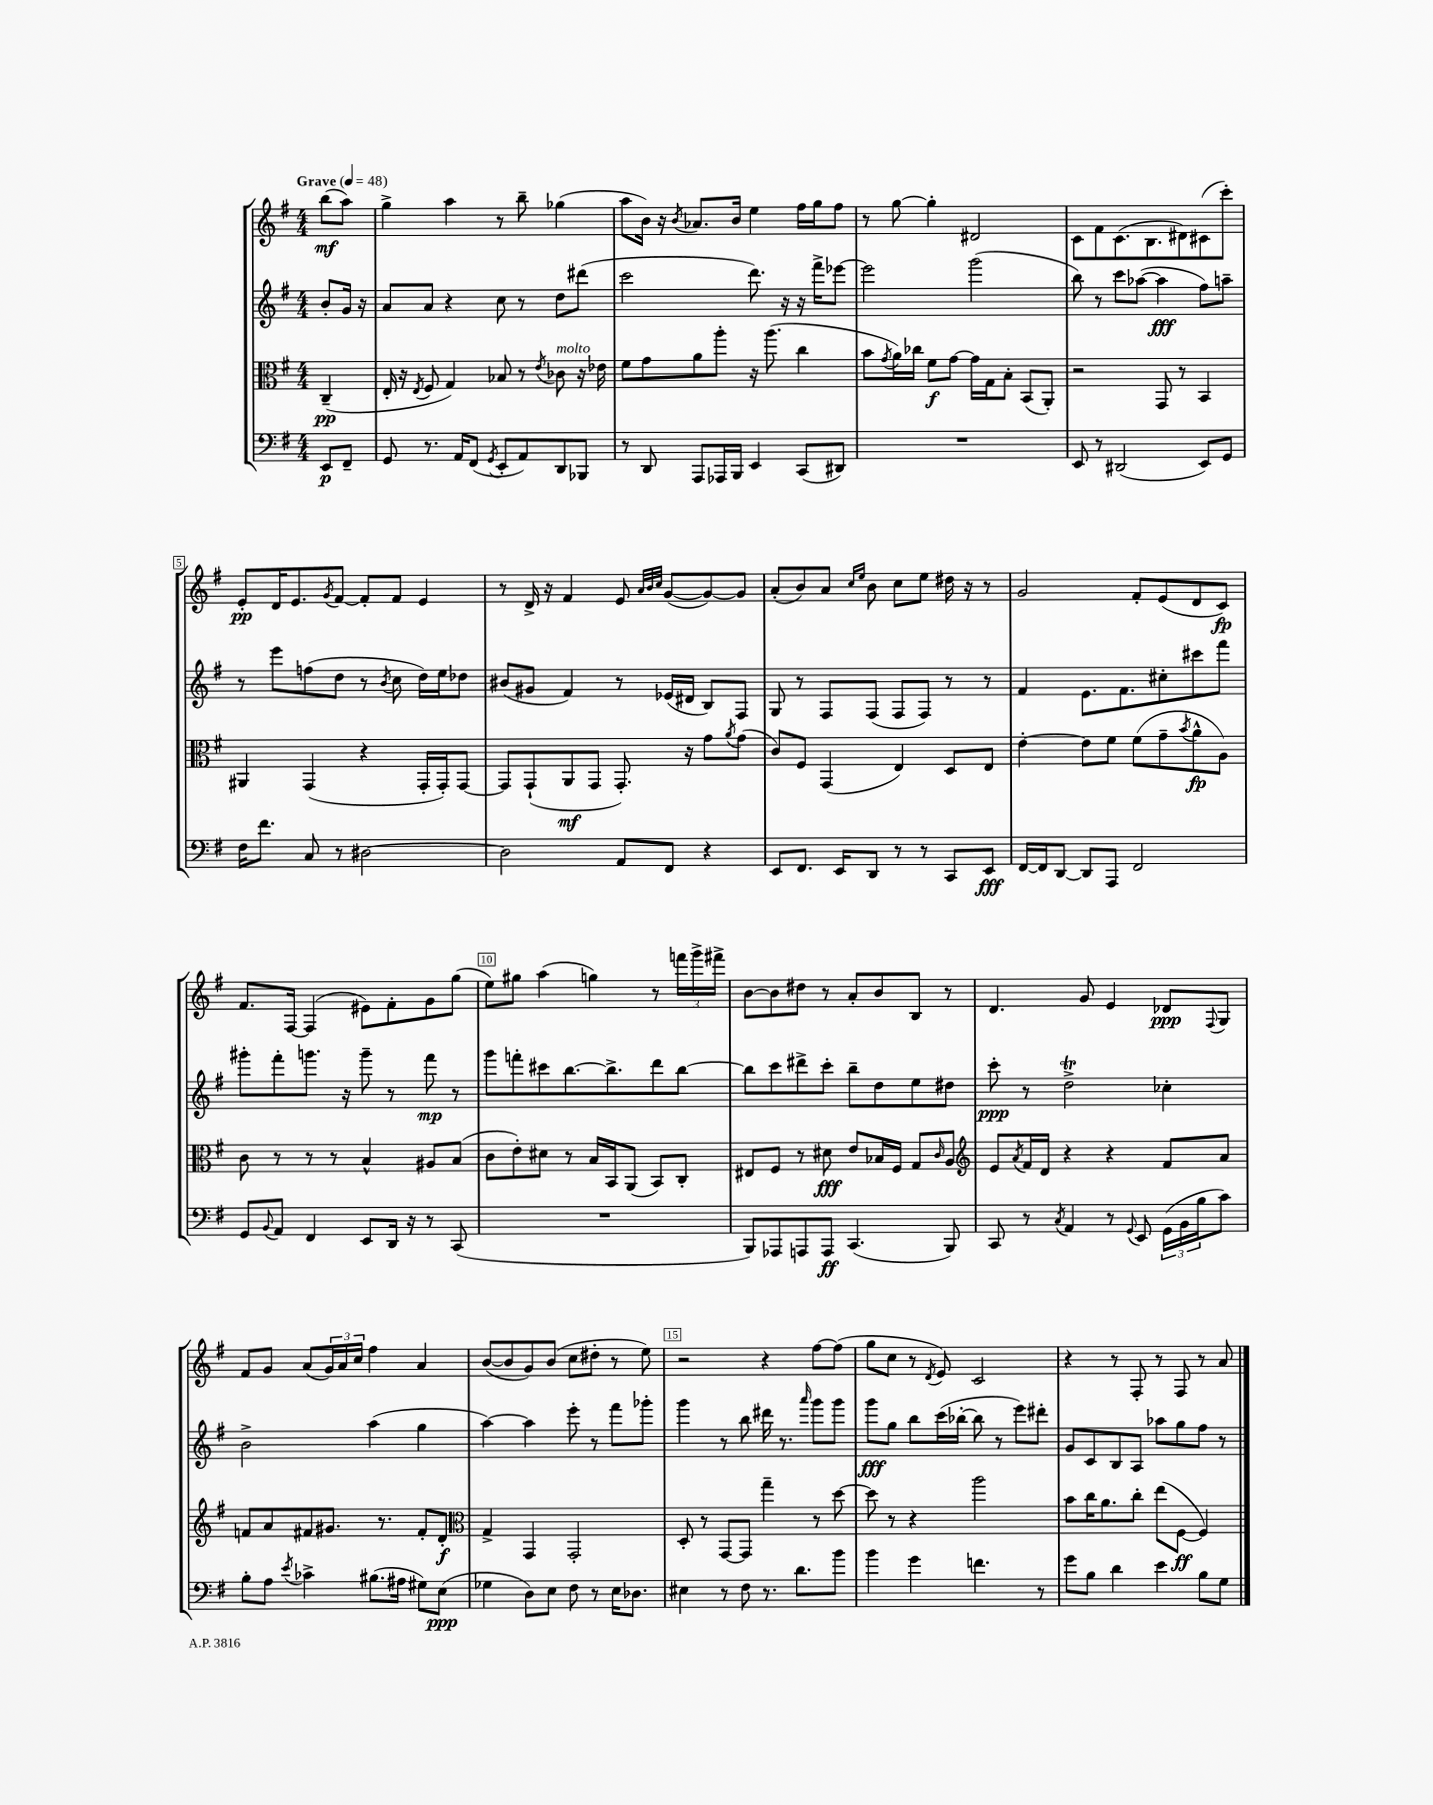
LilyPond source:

<<
\new StaffGroup <<
\new Staff = "s0" {
    \clef treble \key g \major \numericTimeSignature \time 4/4 \partial 4 \tempo "Grave" 4 = 48
    b''8\mf( a''8) |
    g''4-> a''4 r8 b''8-- ges''4( |
    a''8 b'16) r16 \acciaccatura { b'8 } aes'8. b'16 e''4 fis''16 g''16 fis''8 |
    r8 g''8~ g''4-. dis'2 |
    c'8 fis'8 c'8.( b8. dis'8) cis'8( c'''8-.) |
    e'8-.\pp d'16 e'8. \acciaccatura { g'8 } fis'8~ fis'8-. fis'8 e'4 |
    r8 d'16-> r16 fis'4 e'8 \grace { a'32 b'32 c''32 } g'8~( g'8~) g'8 |
    a'8-.( b'8) a'8 \grace { c''16 e''16 } b'8 c''8 e''8 dis''16 r16 r8 |
    g'2 fis'8-. e'8( d'8 c'8\fp) |
    fis'8. fis16~ fis4( eis'8) fis'8-. g'8 g''8( |
    e''8) gis''8 a''4( g''4) r8 \tuplet 3/2 { f'''16 g'''16-> fis'''16-> } |
    b'8~ b'8 dis''8 r8 a'8-. b'8 b8 r8 |
    d'4. g'8 e'4 des'8\ppp \appoggiatura { fis8 } g8 |
    fis'8 g'8 a'8( \tuplet 3/2 { g'16) a'16 c''16 } fis''4 a'4 |
    b'8~( b'8 g'8) b'8( c''8 dis''8-. r8 e''8) |
    r2 r4 fis''8~ fis''8( |
    g''8 c''8 r8 \acciaccatura { d'8 } e'8) c'2 |
    r4 r8 fis8-. r8 fis8 r8 a'8 \bar "|." |
}
\new Staff = "s1" {
    \clef treble \key g \major \numericTimeSignature \time 4/4 \partial 4
    b'8-. g'16 r16 |
    a'8 a'8 r4 c''8 r8 d''8 dis'''8( |
    c'''2 d'''8.) r16 r16 fis'''16-> ees'''8~ |
    ees'''2 g'''2( |
    b''8) r8 c'''8 aes''8~( aes''4\fff fis''8) a''8-- |
    r8 e'''8 f''8( d''8 r8 \acciaccatura { b'8 } c''8 d''16) e''16 des''8 |
    bis'8( gis'8 fis'4) r8 ees'16( dis'16 b8) fis8 |
    g8 r8 fis8 fis8( fis8 fis8) r8 r8 |
    fis'4 e'8. fis'8. cis''8-. cis'''8 fis'''8 |
    gis'''8-. fis'''8-. g'''8. r16 g'''8-- r8 fis'''8\mp r8 |
    g'''8 f'''8-. cis'''8 b''8.~ b''8.-> d'''8 b''8~ |
    b''8 c'''8 dis'''8-> c'''8-. b''8-- d''8 e''8 dis''8 |
    c'''8-.\ppp r8 d''2->\trill ces''4-. |
    b'2-> a''4( g''4 |
    a''4~) a''4 e'''8-. r8 fis'''8 ges'''8-. |
    g'''4 r8 b''8 dis'''16 r8. \grace { a'''16 } g'''8 g'''8 |
    g'''8\fff g''8 b''8 c'''16( bes''16~-. bes''8 r8 e'''8) dis'''8-. |
    g'8 c'8 b8 a8 aes''8 g''8 fis''8 r8 \bar "|." |
}
\new Staff = "s2" {
    \clef alto \key g \major \numericTimeSignature \time 4/4 \partial 4
    c4--\pp( |
    e16-. r16 \acciaccatura { e8 } fis8 g4) bes8 r8 \acciaccatura { e'8 } ces'8^\markup { \italic "molto" } r16 ees'16 |
    fis'8 g'8 a'8 a''8-. r16 a''8.( c''4 |
    b'8 \acciaccatura { g'8 } a'16) ces''16 fis'8\f g'8~ g'16 g16 b8-. b,8( a,8-.) |
    r2 g,8 r8 b,4 |
    ais,4 g,4( r4 g,16-. g,16-.) g,8~ |
    g,8 g,8-!( a,8\mf g,8 g,8.-.) r16 g'8 \acciaccatura { a'8 } g'8( |
    c'8) fis8 g,4( e4) d8 e8 |
    e'4~-. e'8 fis'8 fis'8( g'8-- \acciaccatura { b'8 } a'8-^\fp a8) |
    c'8 r8 r8 r8 b4-^ ais8 b8( |
    c'8 e'8-.) dis'8 r8 b16 b,16 a,8( b,8) c8-. |
    eis8 fis8 r8 dis'8\fff e'8 bes16 fis16 g8 \grace { c'16 } a8 |
    \clef treble e'8 \acciaccatura { a'8 } fis'16 d'16 r4 r4 fis'8 a'8 |
    f'8 a'8 fis'8 gis'8. r8. fis'8-. d'8-.\f |
    \clef alto g4-> g,4 g,2-. |
    d8-. r8 g,8~ g,8 g''4-- r8 d''8~ |
    d''8 r8 r4 a''2 |
    b'8 c''16 a'8. c''8-. e''8( fis8~\ff fis4) \bar "|." |
}
\new Staff = "s3" {
    \clef bass \key g \major \numericTimeSignature \time 4/4 \partial 4
    e,8\p fis,8-- |
    g,8 r8. a,16 fis,8( \acciaccatura { g,8 } e,8-. a,8) d,8 bes,,8 |
    r8 d,8 a,,8 aes,,16 b,,16 e,4 c,8( dis,8) |
    R1 |
    e,8 r8 dis,2( e,8) g,8 |
    fis16 fis'8. c8 r8 dis2~ |
    dis2 a,8 fis,8 r4 |
    e,8 fis,8. e,16 d,8 r8 r8 c,8 e,8\fff |
    fis,16~ fis,16 d,8~ d,8 a,,8 fis,2 |
    g,8 \appoggiatura { b,8 } a,8 fis,4 e,8 d,16 r16 r8 c,8( |
    R1 |
    b,,8) aes,,8 a,,8 a,,8\ff c,4.( b,,8) |
    c,8 r8 \acciaccatura { c8 } a,4 r8 \appoggiatura { g,8 } e,8 \tuplet 3/2 { g,16( b,16 b16 } c'8) |
    b8-. a8 \acciaccatura { e'8 } ces'4-> bis8.( ais16 gis8) e8\ppp( |
    ges4 d8) e8 fis8 r8 e16 des8. |
    eis4 r8 fis8 r8. d'8. b'8 |
    b'4 g'4 f'4. r8 |
    g'8 b8 d'4 e'4 b8 g8 \bar "|." |
}
>>
>>
\layout { \context { \Score \override BarNumber.break-visibility = ##(#f #t #t) barNumberVisibility = #(every-nth-bar-number-visible 5) \override BarNumber.stencil = #(make-stencil-boxer 0.1 0.3 ly:text-interface::print) } }
